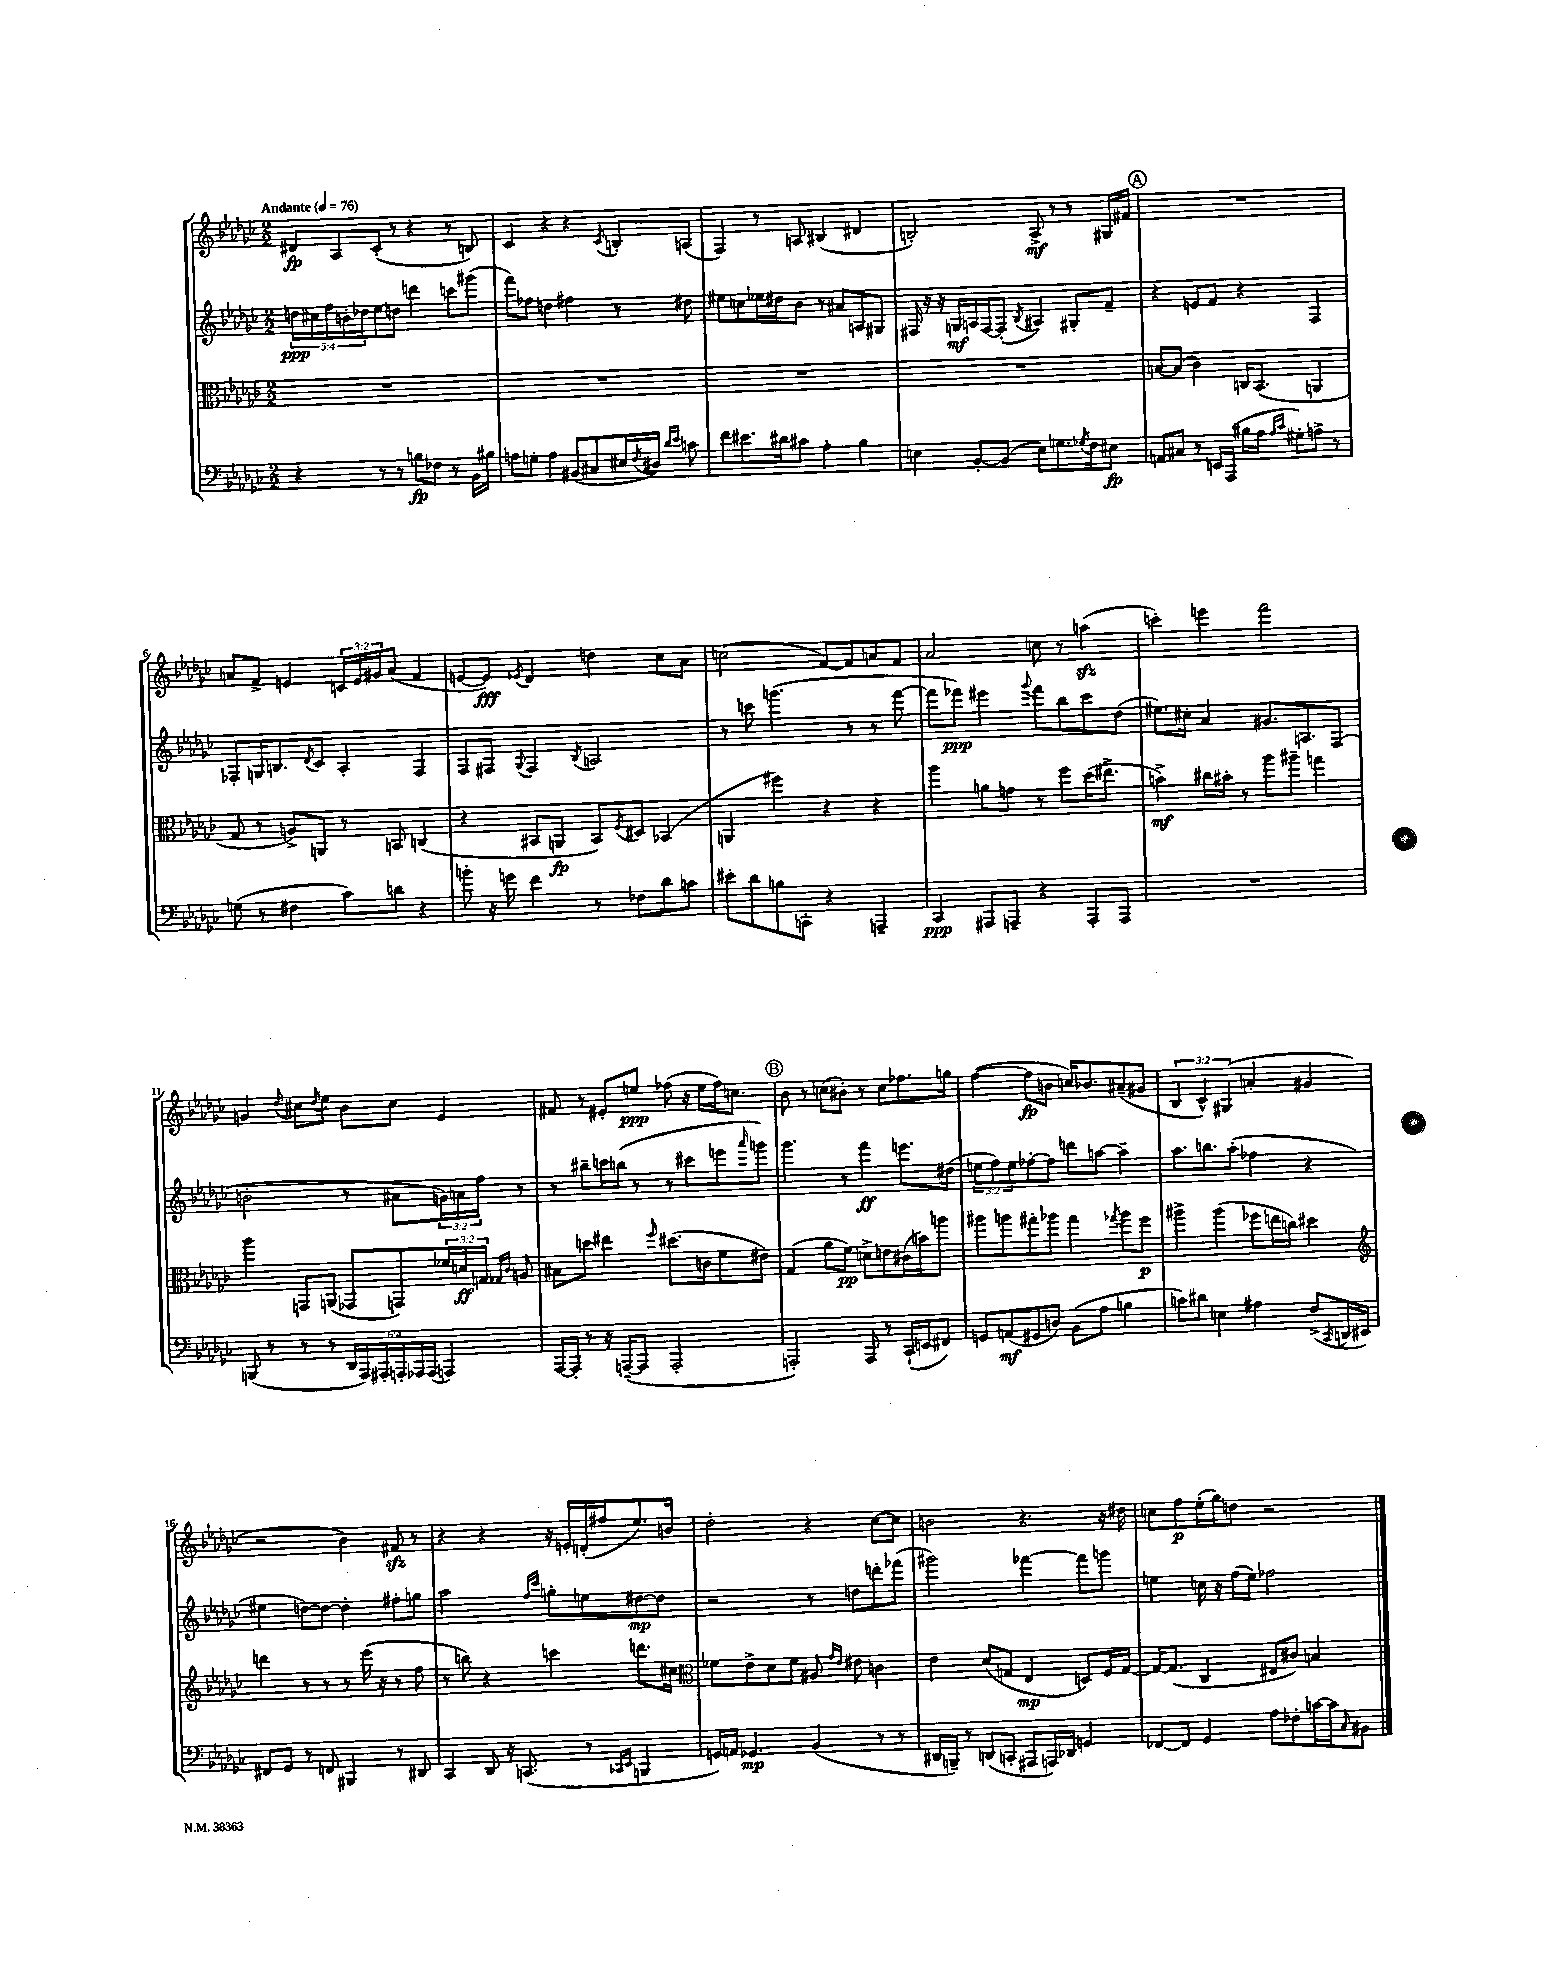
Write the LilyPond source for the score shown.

<<
\new StaffGroup <<
\new Staff = "s0" {
    \clef treble \key ges \major \numericTimeSignature \time 2/2 \override Staff.TupletNumber.text = #tuplet-number::calc-fraction-text \tempo "Andante" 4 = 76
    dis'8\fp aes8 ces'8-.( r8 r4 r8 b8) |
    ces'4 r4 r4 \acciaccatura { ces'8 } b8-. a8( |
    f4) r8 a8 bis4( dis'4 |
    b2-.) aes8->\mf r8 r8 gis16 fis'16 |
    \mark \markup { \circle "A" } R1 |
    a'8 f'8-> e'4 \tuplet 3/2 { c'16 e'16 gis'16 } a'8( f'4 |
    e'8~ e'8\fff) \acciaccatura { ees'8 } des'4 d''4 ces''8 aes'8 |
    c''2( f'8~) f'8 a'8 f'8 |
    aes'2 c''8 r8 a''4\sfz( |
    c'''4-.) e'''4 f'''2 |
    g'4 \appoggiatura { des''8 } cis''8 \acciaccatura { des''8 } ees''8 bes'8 cis''8 ees'4 |
    fis'8 r8 eis'8-. e''8\ppp fes''8( r16 e''16 fes''16) c''8. |
    \mark \markup { \circle "B" } bes'8 r8 c''8( bis'8-.) r8 c''8 fes''8. g''16 |
    f''4~( f''8\fp b'8 c''16) bes'8. ais'8--( gis'8 |
    \tuplet 3/2 { bes4 ces'4-^) gis4( } a'4-. gis'4 |
    r2 bes'4) fis'8\sfz r8 |
    r4 r4 r16 e'16-. d'16-.( fis''16 ees''8.) b'16 |
    des''2-. r4 ces''8~ ces''8 |
    b'2 r4. r16 dis''16 |
    c''8 f''8\p ees''16-.( ges''16) d''8 r2 \bar "|." |
}
\new Staff = "s1" {
    \clef treble \key ges \major \numericTimeSignature \time 2/2 \override Staff.TupletNumber.text = #tuplet-number::calc-fraction-text
    \tuplet 5/4 { d''16\ppp cis''16 f''16 b'16-. des''16 } ees''8 d''8 d'''4 c'''8 gis'''8( |
    f'''8) fes''8 d''4 fis''4 r8 dis''8 |
    eis''8 c''8 ees''16 dis''16 bes'8 r8 ais'8 a8 gis8 |
    fis16 r16 r16 g16\mf a16 fis16~ fis8-.( \acciaccatura { bes8 } ais4) gis8-. f'8-- |
    \mark \markup { \circle "A" } r4 e'8 f'8 r4 f4 |
    fes8-. g16 b8. \acciaccatura { des'8 } ces'8 aes4-. fes4 |
    f8 fis8 \appoggiatura { ges8 } fis4 \acciaccatura { bes8 } a2 |
    r8 c'''8 g'''4.( r8 r8 f'''8~ |
    f'''8 fes'''8\ppp) eis'''4 \appoggiatura { ges'''8 } fes'''8 bes''8 ces'''8 des''8( |
    eis''8.) cis''16-. aes'4 gis'8. a8. f8( |
    b'2-. r8 ais'8 \tuplet 3/2 { g'16) a'16 f''16 } r8 |
    r8 bis''8-- c'''16 b''16( r8 r8 cis'''8 e'''8 \grace { aes'''16 } g'''8) |
    \mark \markup { \circle "B" } ges'''4. r8 f'''4\ff e'''8. dis''16( |
    \tuplet 3/2 { e''8 f''8) e''8 } fes''8~-. fes''8 d'''8 a''8~ a''4-- |
    aes''8. b''8. aes''8-.( fes''4 r4 |
    eis''4 d''8~) d''8~ d''4-. fis''8-. g''8 |
    aes''2 \grace { f''16 ces'''16 } g''8-. e''8 dis''8~\mp dis''8 |
    r2 r8 d''8 d'''8-. fes'''8( |
    gis'''2) fes'''4~ fes'''8 g'''8 |
    e''4 c''16 r16 f''16( e''16) fes''2 \bar "|." |
}
\new Staff = "s2" {
    \clef alto \key ges \major \numericTimeSignature \time 2/2 \override Staff.TupletNumber.text = #tuplet-number::calc-fraction-text
    R1 |
    R1 |
    R1 |
    R1 |
    \mark \markup { \circle "A" } b8~ b8( ces'4) c16 bes,8.( a,4 |
    ges8 r8 a8->) a,8 r8 b,8 c4( |
    r4 bis,8 a,8\fp bis,8) \acciaccatura { f8 } dis8 bes,4( |
    a,4 fis''4) r4 r4 |
    aes''4 a'8 g'8 r8 f''8 des''16( eis''8.-> |
    b'4->\mf) cis''16 bis'16-. r8 aes''8 ais''8-- g''4 |
    aes''4 g,8 a,8( ges,8 g,8) \tuplet 3/2 { fes'16 d'16\ff g16 } \grace { ges16 ces'16 } a8 |
    bis8 d''8 eis''4 \grace { f''16 } dis''8.( c'16 f'8 eis'8) |
    \mark \markup { \circle "B" } ges4( aes'8 f'8\pp) d'8-> e'8 cis'16( b'16) a''8 |
    ais''8 a''8 gis''8-. aes''8 gis''4 \acciaccatura { ges''8 } aes''8 f''8\p |
    ais''4-> ais''4( fes''8 e''16 c''16) dis''4 |
    \clef treble d'''4 r8 r8 r8 ees'''16( r16 r8 f''8 |
    r8 b''8) r4 c'''4 d'''8. cis''16 |
    \clef alto fes'8 ees'8-> des'8 fes'8 ais8 \grace { ges'16 ees'16 } eis'8 c'4 |
    ees'4 des'8( g8 ees4\mp d8) f16 g16~ |
    g16~ g8.( ces4 eis8 cis'8) b4 \bar "|." |
}
\new Staff = "s3" {
    \clef bass \key ges \major \numericTimeSignature \time 2/2 \override Staff.TupletNumber.text = #tuplet-number::calc-fraction-text
    r4 r8 r8 b8\fp fes8 r8 bes,16 bis16 |
    a8 g8-. a4 bis,8( cis8 eis16 \acciaccatura { f8 } dis16) \grace { des'16 ees'16 } c'8 |
    f'8 eis'8. dis'16 cis'8 aes4-. bes4 |
    e4 bes,8~-. bes,8( e8) g8. \acciaccatura { ges8 } f16 eis8\fp |
    \mark \markup { \circle "A" } a,8 cis8 r8 e,16 aes,,16( bis16 aes16 \grace { aes16 ces'16 } gis8-.) a8-> r8 |
    g8( r8 fis4 ces'8) d'8 r4 |
    b'8-. r16 g'16 f'4 r8 fes8 des'8 c'8 |
    eis'8-. des'8 b8 c,8-. r4 a,,4-- |
    ces,4\ppp ais,,8 a,,8-- r4 a,,8-. a,,8 |
    R1 |
    b,,8( r8 r8 r8 \tuplet 6/4 { des,16 aes,,16) ais,,16-. a,,16-. aes,,16 aes,,16( } a,,4) |
    aes,,16~ aes,,16-. r8 r16 a,,16~--( a,,8 a,,2-. |
    \mark \markup { \circle "B" } a,,2-.) a,,8 r8 ces,16-!( e,16 fis,8) |
    g,8 a,8\mf( gis,8 d8) bes,8( aes8 b4 |
    c'8) dis'8 e4 ais4 f8->( \acciaccatura { ces,8 } d,16 eis,16) |
    fis,8 ges,8 r8 f,8 bis,,4 r8 dis,8 |
    ces,4 des,8 r16 c,8.( r8 \grace { ces,16 ees,16 } b,,4 |
    g,16) a,16 ges,4.\mp bes,4( r8 r8 |
    dis,16 b,,16--) r8 d,8( c,8-. ais,,8 a,,16) des,16 g,4 |
    fes,8~ fes,8 ges,4 aes8 fes8-. c'16~ c'16 \grace { ces16 } bis,8 \bar "|." |
}
>>
>>
